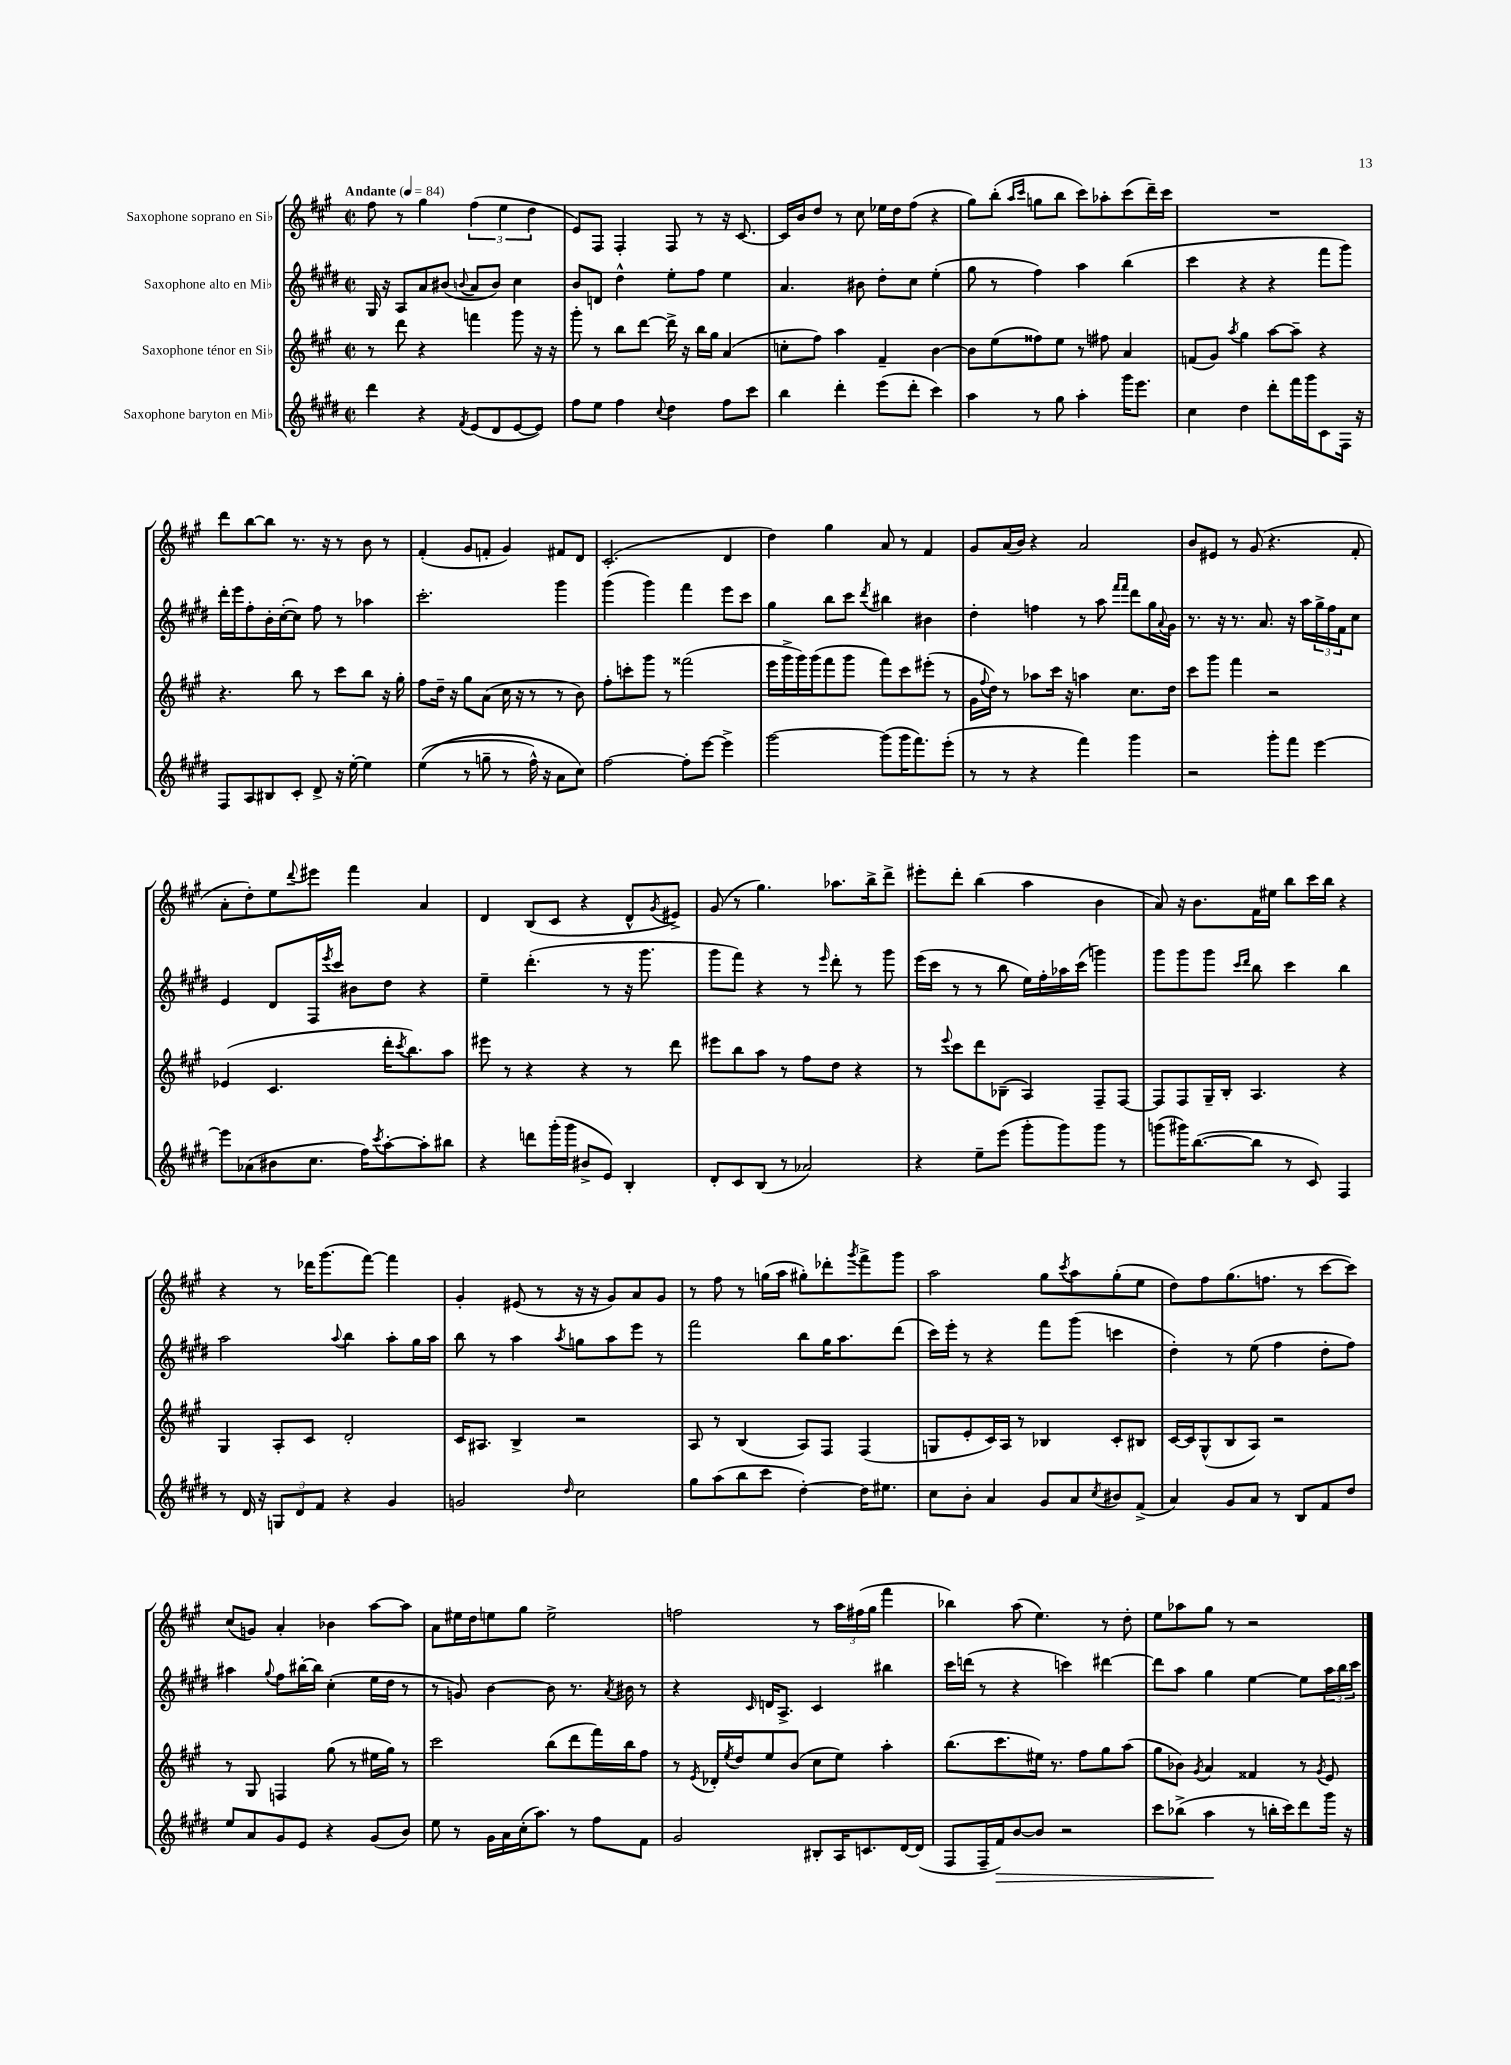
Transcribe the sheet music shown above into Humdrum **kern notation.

**kern	**kern	**kern	**kern
*staff4	*staff3	*staff2	*staff1
*clefG2	*clefG2	*clefG2	*clefG2
*k[f#c#g#d#]	*k[f#c#g#]	*k[f#c#g#d#]	*k[f#c#g#]
*M2/2	*M2/2	*M2/2	*M2/2
*met(c|)	*met(c|)	*met(c|)	*met(c|)
*MM84	*MM84	*MM84	*MM84
4ddd#	8r	16G#	8ff#
.	.	16r	.
.	8ddd	8A	8r
4r	4r	8a	4gg#
.	.	(8b#	.
8qf#	.	8qqb	.
(8e	4fff	8a	(6ff#
8d#	.	8b)	.
.	.	.	6ee
[8e	8ggg#	4cc#	.
.	.	.	6dd
8e])	16r	.	.
.	16r	.	.
=	=	=	=
8ff#	8ggg#'	8b	8e)
8ee	8r	8d	8F#
4ff#	8bb	4dd#^^	4F#'
.	[8ddd	.	.
8qqcc#	.	.	.
4dd#	16ddd^]	8ee'	8F#
.	16r	.	.
.	16bb	8ff#	8r
.	16gg#	.	.
8ff#	(4a	4ee	16r
.	.	.	[8.c#
8ccc#	.	.	.
=	=	=	=
4bb	8cc'	4.a	16c#]
.	.	.	16b
.	8ff#)	.	8dd
4ddd#'	4aa	.	8r
.	.	8b#	8cc#
(8eee	4f#~	8dd#'	16ee-
.	.	.	16dd
8ddd#'	.	8cc#	(8ff#
4ccc#)	[4b	(4ee'	4r
=	=	=	=
4aa	8b]	8gg#	8gg#)
.	(8ee	8r	(8bb'
.	.	.	16qqaa
.	.	.	16qqccc#
8r	8ff##)	4ff#)	8gg
8gg#	8ee	.	8bb
4aa'	8r	4aa	8ccc#)
.	8ff#	.	8aa-'
16ggg#	4a	(4bb	(8ccc#
8.eee	.	.	.
.	.	.	16ddd~)
.	.	.	16ccc#
=	=	=	=
4cc#	(8f	4ccc#	1r
.	8g#)	.	.
.	8qaa	.	.
4dd#	4gg#	4r	.
8ddd#'	[8aa	4r	.
16fff#	8aa~]	.	.
16ggg#	.	.	.
8c#	4r	8fff#	.
16F#	.	8ggg#)	.
16r	.	.	.
=	=	=	=
8F#	4.r	16ddd#'	8ddd
.	.	16eee	.
8A	.	8ff#'	[8bb
8B#	.	16b'	8bb]
.	.	([16cc#'	.
8c#'	8bb	8cc#])	8.r
8d#^	8r	8ff#	.
.	.	.	16r
16r	8ccc#	8r	8r
[16ee'	.	.	.
4ee]	8bb	4aa-	8b
.	16r	.	8r
.	16gg#'	.	.
=	=	=	=
&((4ee	8ff#	2.ccc#'	(4f#'
.	16dd~	.	.
.	16r	.	.
8r	8gg#	.	8g#
8gg~	(8a	.	8f'
8r	16cc#	.	4g#)
.	16r	.	.
16ff#^^)	8r	.	.
16r	.	.	.
8a	8r	4ggg#	8f#
8cc#&)	8b)	.	8d
=	=	=	=
[2ff#	8ff#'	(4ggg#	(2.c#'
.	8ccc'	.	.
.	8ggg#	4ggg#)	.
.	8r	.	.
8ff#']	(2fff##	4fff#	.
[8eee	.	.	.
4eee^]	.	8eee	4d
.	.	8ccc#	.
=	=	=	=
[2ggg#	16eee	4gg#	4dd)
.	16ggg#^	.	.
.	16ggg#)	.	.
.	(16ggg#	.	.
.	8fff#	8bb	4gg#
.	8ggg#	8ccc#	.
.	.	8qddd#	.
(8ggg#]	8fff#)	4bb#	8a
16ggg#	8ccc#	.	8r
8.fff#)	.	.	.
.	(8eee#'	4b#	4f#
(8eee'	8r	.	.
=	=	=	=
8r	16g#	4dd#'	8g#
.	8qqff#	.	.
.	16dd)	.	.
8r	8r	.	(16a
.	.	.	16b)
4r	8aa-	4ff	4r
.	16ccc#	.	.
.	16r	.	.
4fff#)	4aa	8r	2a
.	.	8aa	.
.	.	16qqfff#	.
.	.	16qqfff#	.
4ggg#	8.cc#	8ddd#	.
.	.	16gg#	.
.	.	8qqa	.
.	16dd	16g#	.
=	=	=	=
2r	8ccc#	8.r	8b
.	8ggg#	.	8e#
.	.	16r	.
.	4fff#	8.r	8r
.	.	.	(8g#
.	.	8.a	.
8ggg#'	2r	.	4.r
8fff#	.	16r	.
.	.	16aa	.
[4eee	.	24gg#^	.
.	.	24ff#	.
.	.	24f#	.
.	.	8cc#	8f#'
=	=	=	=
8eee]	(4e-	4e	8a'
(8a-	.	.	8dd')
8b#	4.c#	8d#	8ee
.	.	.	8qqddd
8.cc#	.	16F#	8eee#
.	.	8qeee	.
.	.	16ccc#	.
.	.	8b#	4fff#
16ff#)	.	.	.
8qccc#	.	.	.
[8aa'	16ddd'	8dd#	.
.	8qccc#	.	.
.	8.bb)	.	.
8aa']	.	4r	4a
8bb#	8aa	.	.
=	=	=	=
4r	8eee#	4ee~	4d
.	8r	.	.
8ddd	4r	(4.ddd#'	(8B
(16ggg#'	.	.	8c#
16ggg#	.	.	.
8b#^	4r	.	4r
8e)	.	8r	.
4B'	8r	16r	8d^^
.	.	8.ggg#	.
.	.	.	8qg#
.	8ddd	.	8e#^)
=	=	=	=
8d#'	8eee#	8ggg#	(8g#
8c#	8bb	8fff#)	8r
(8B	8aa	4r	4.gg#)
8r	8r	.	.
2a-)	8ff#	8r	.
.	.	16qqeee	.
.	8dd	8ddd#'	8.aa-
.	4r	8r	.
.	.	.	16bb^
.	.	8ggg#	8ddd^
=	=	=	=
4r	8r	(16eee	8eee#'
.	.	16ccc#	.
.	8qqeee	.	.
.	8ccc#	8r	8ddd'
8ee~	8ddd	8r	(4bb
(8eee	(8B-~	8bb	.
8ggg#'	4A)	16ee)	4aa
.	.	16ff#'	.
8ggg#)	.	16aa-	.
.	.	(16ccc#	.
8ggg#	8F#~	4ggg)	4b
8r	[8F#	.	.
=	=	=	=
(8ggg	8F#]	8ggg#	8a)
16ggg#)	8F#	8ggg#	16r
([8.bb	.	.	8.b
.	16G#~	8ggg#	.
.	16B'	.	.
.	.	16qqccc#	.
.	.	16qqddd#	.
8bb]	4.A	8bb	16f#
.	.	.	16ee#
8r	.	4ccc#	8bb
8c#)	.	.	16ccc#
.	.	.	16bb
4F#	4r	4bb	4r
=	=	=	=
8r	4G#	2aa	4r
16d#	.	.	.
16r	.	.	.
12G	8A'	.	8r
12d#	.	.	.
.	8c#	.	16ddd-
12f#	.	.	.
.	.	.	(8.ggg#
.	.	8qqaa	.
4r	2d'	4bb	.
.	.	.	[8fff#)
4g#	.	8aa'	4fff#]
.	.	16gg#	.
.	.	16aa	.
=	=	=	=
2g	16c#	8bb	4g#'
.	8.A#	.	.
.	.	8r	.
.	4B^	4aa	(8e#
.	.	.	8r
16qqdd#	.	8qaa	.
2cc#	2r	8gg	16r
.	.	.	16r
.	.	8aa	8g#)
.	.	8eee	8a
.	.	8r	8g#
=	=	=	=
8gg#	8A	2fff#	8r
(8aa	8r	.	8ff#
8bb	(4B	.	8r
8ccc#	.	.	(16gg
.	.	.	16aa
[4dd#')	8A)	8bb	8gg#')
.	8F#	16gg#	8ddd-'
.	.	8.aa	.
.	.	.	8qggg#
16dd#]	(4F#	.	8fff#^
8.ee#	.	.	.
.	.	(8ddd#	8ggg#
=	=	=	=
8cc#	8G	16ccc#)	2aa
.	.	16eee'	.
8b'	8e'	8r	.
4a	16c#)	4r	.
.	16A	.	.
.	8r	.	.
8g#	4B-	8fff#	8gg#
.	.	.	8qccc#
8a	.	(8ggg#	8aa
8qcc#	.	.	.
8b#	8c#'	4ccc	(8gg#'
(8f#^	8B#	.	8ee
=	=	=	=
4a)	[16c#	4dd#')	8dd)
.	16c#]	.	.
.	(8G#^^	.	8ff#
8g#	8B	8r	(8.gg#
8a	8A)	(8ee	.
.	.	.	8.ff
8r	2r	4ff#	.
8B	.	.	8r
8f#	.	8dd#'	[8ccc#
8dd#	.	8ff#)	8ccc#])
=	=	=	=
8ee	8r	4aa#	(8cc#
8a	8G#	.	8g)
.	.	8qqgg#	.
8g#	4F	8ff#	4a'
8e	.	[16bb#'	.
.	.	16bb#]	.
4r	(8gg#	(4cc#'	4b-
.	8r	.	.
(8g#	16ee#	16ee	[8aa
.	16gg#)	16dd#	.
8b)	8r	8r	8aa]
=	=	=	=
8ee	2ccc#	8r	8a
8r	.	8g)	16ee#
.	.	.	16dd
16g#	.	[4b	8ee
16a	.	.	.
(16cc#'	.	.	8gg#
8.aa)	.	.	.
.	(8bb	8b]	2ee^
8r	8ddd	8.r	.
8ff#	16fff#)	.	.
.	.	8qa	.
.	16bb	16b#	.
8f#	8ff#	8r	.
=	=	=	=
2g#	8r	4r	2ff
.	8qe	.	.
.	16d-'	.	.
.	8qee	.	.
.	16dd	.	.
.	.	16qqc#	.
.	8ee	16d	.
.	.	8.A^	.
.	(8b	.	.
8B#'	8cc#	4c#	8r
16A	8ee)	.	24aa
.	.	.	(24ff#
8.c	.	.	.
.	.	.	24gg#
.	4aa'	4bb#	4fff#
[16d#	.	.	.
(16d#]	.	.	.
=	=	=	=
8F#	(8.bb	16ccc#	4bb-)
.	.	(16ddd	.
16F#~	.	8r	.
16f#)	8.ccc#	.	.
[8b	.	4r	(8aa
8b]	16ee#)	.	4.ee)
.	8.r	.	.
2r	.	4ccc)	.
.	8ff#	.	.
.	8gg#	[4ddd#	8r
.	(8aa	.	8dd'
=	=	=	=
8ccc#	8gg#	8ddd#]	8ee
(8bb-^	8b-)	8aa	8aa-
.	8qg#	.	.
4aa	4a	4gg#	8gg#
.	.	.	8r
8r	4f##	[4ee	2r
16bb'	.	.	.
16ccc#)	.	.	.
8ddd#	8r	8ee]	.
.	8qg#	.	.
16ggg#	8e	24aa	.
.	.	24bb	.
16r	.	.	.
.	.	24ccc#	.
==	==	==	==
*-	*-	*-	*-
